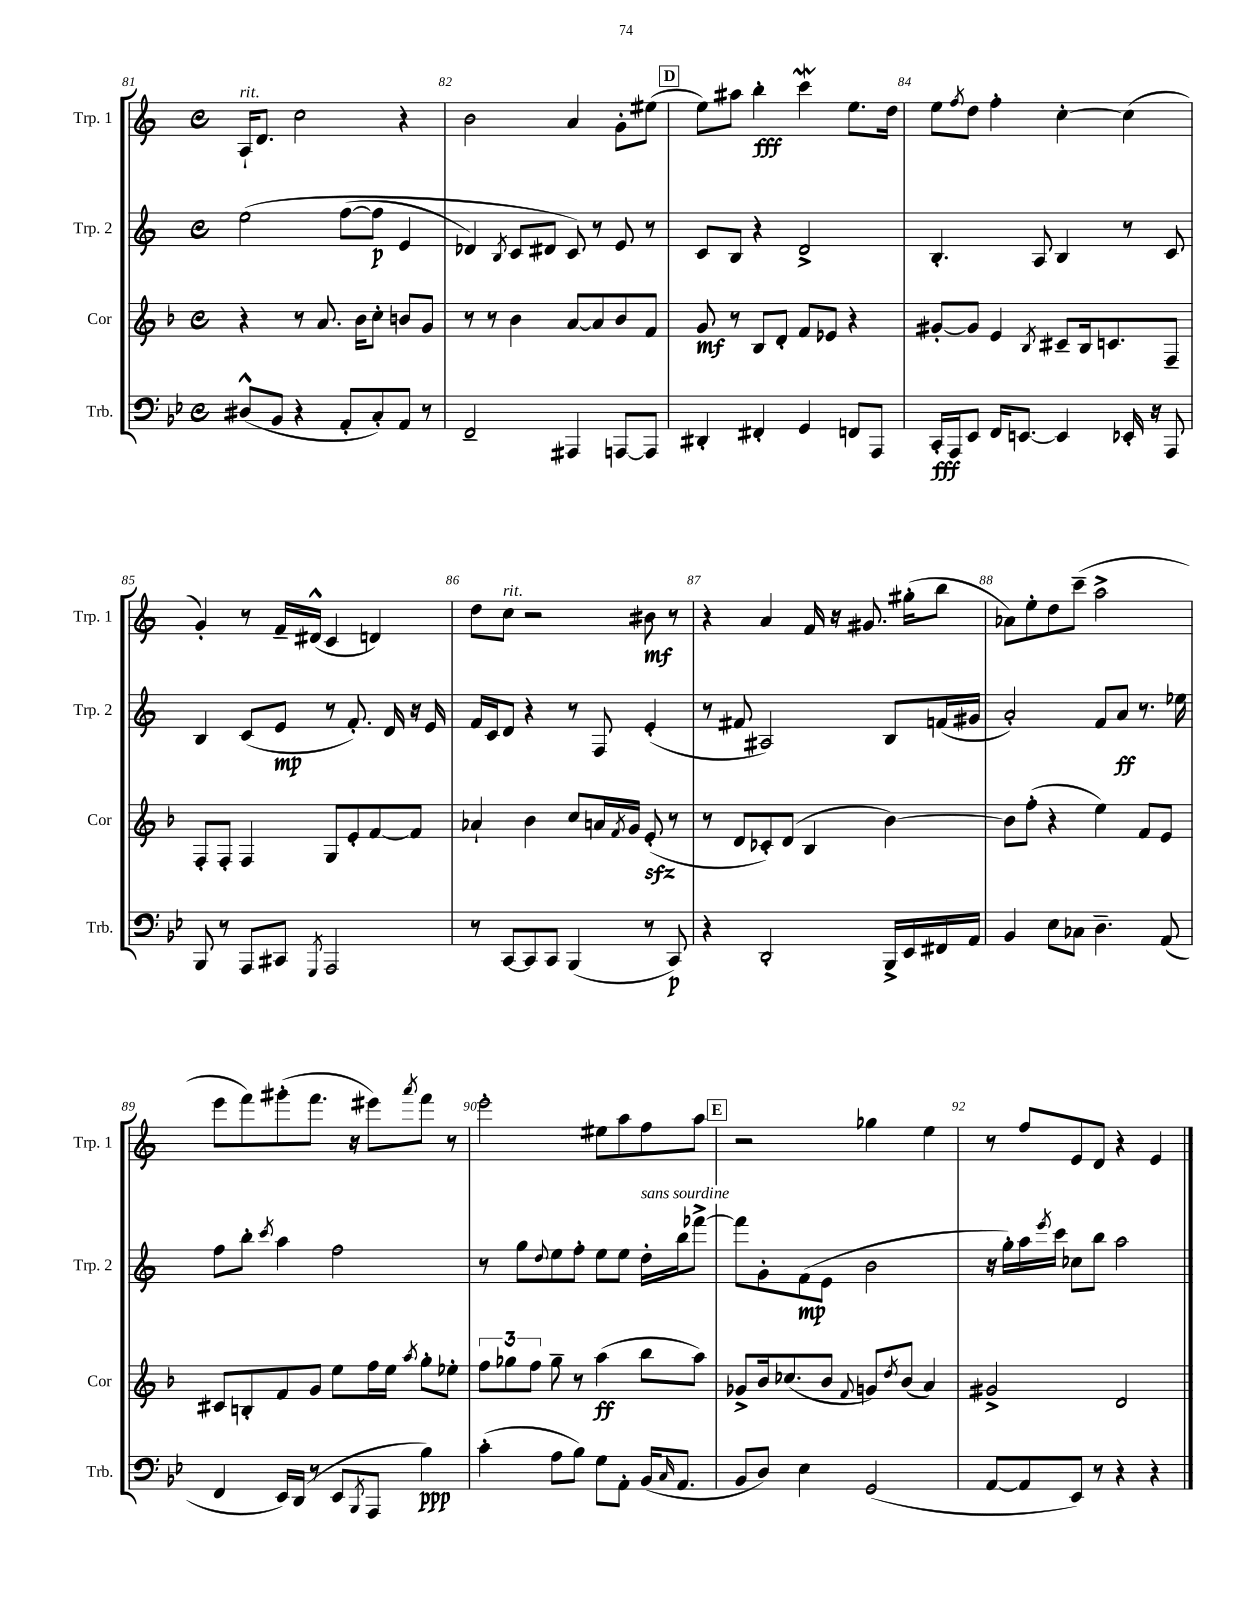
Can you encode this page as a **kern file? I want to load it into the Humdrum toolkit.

**kern	**dynam	**kern	**dynam	**kern	**dynam	**kern	**dynam
*part4	*part4	*part3	*part3	*part2	*part2	*part1	*part1
*staff4	*staff4	*staff3	*staff3	*staff2	*staff2	*staff1	*staff1
*I"Trb.	*	*I"Cor	*	*I"Trp. 2	*	*I"Trp. 1	*
*I'Trb.	*	*I'Cor	*	*I'Trp. 2	*	*I'Trp. 1	*
*clefF4	*	*clefG2	*	*clefG2	*	*clefG2	*
*k[b-e-]	*	*k[b-]	*	*k[]	*	*k[]	*
*M4/4	*	*M4/4	*	*M4/4	*	*M4/4	*
*met(c)	*	*met(c)	*	*met(c)	*	*met(c)	*
=81	=81	=81	=81	=81	=81	=81	=81
!	!	!	!	!	!	!LO:TX:a:i:t=rit.	!
(8D#X^^/L	.	4r	.	(2ee\	.	16A`/KL	.
.	.	.	.	.	.	8.d/J	.
8BB-/J	.	.	.	.	.	.	.
4r	.	8r	.	.	.	2cc\	.
.	.	8.a/	.	.	.	.	.
8AA'/L	.	.	.	([8ff\L	.	.	.
.	.	16b-\KL	.	.	.	.	.
8C'/)	.	8cc'\J	.	8ff\J]	p	.	.
8AA/J	.	8bn/L	.	4e/	.	4r	.
8r	.	8g/J	.	.	.	.	.
=82	=82	=82	=82	=82	=82	=82	=82
2FF~/	.	8r	.	4d-X/)	.	2b\	.
.	.	8r	.	.	.	.	.
.	.	.	.	8qB/	.	.	.
.	.	4b-\	.	8c/L	.	.	.
.	.	.	.	8d#X/J	.	.	.
4AAA#X/	.	[8a/L	.	8c/)	.	4a/	.
.	.	8a/]	.	8r	.	.	.
[8AAAn/L	.	8b-/	.	8e/	.	8g'\L	.
8AAA/J]	.	8f/J	.	8r	.	(8ee#X\J	.
!!LO:REH:place=s1:t=D
=83	=83	=83	=83	=83	=83	=83	=83
4DD#X'/	.	8g/	mf	8c/L	.	8ee\L)	.
.	.	8r	.	8B/J	.	8aa#X\J	.
4FF#X'/	.	8B-/L	.	4r	.	4bb'\	fff
.	.	8d'/J	.	.	.	.	.
4GG/	.	8f/L	.	2d^/	.	4cccw\	.
.	.	8e-X/J	.	.	.	.	.
8FFn/L	.	4r	.	.	.	8.ee\L	.
8AAA/J	.	.	.	.	.	.	.
.	.	.	.	.	.	16dd\Jk	.
=84	=84	=84	=84	=84	=84	=84	=84
16CC'/LL	fff	[8g#X'/L	.	4.B'/	.	8ee\L	.
16AAA/J	.	.	.	.	.	.	.
.	.	.	.	.	.	8qff/	.
8EE-/J	.	8g#/J]	.	.	.	8dd\J	.
16FF/KL	.	4e/	.	.	.	4ff'\	.
[8.EEn/J	.	.	.	.	.	.	.
.	.	.	.	8A/	.	.	.
.	.	8qB-/	.	.	.	.	.
4EE/]	.	8c#X~/L	.	4B/	.	[4cc'\	.
.	.	16B-/k	.	.	.	.	.
.	.	8.cn/	.	.	.	.	.
16EE-X'/	.	.	.	8r	.	(4cc\]	.
16r	.	.	.	.	.	.	.
8AAA/	.	8F~/J	.	8c/	.	.	.
!!LO:LB:g=z
=85	=85	=85	=85	=85	=85	=85	=85
8BBB-/	.	8F'/L	.	4B/	.	4g'/)	.
8r	.	8F'/J	.	.	.	.	.
8AAA/L	.	4F/	.	(8c/L	.	8r	.
8CC#X/J	.	.	.	8e/J	mp	16f~/LL	.
.	.	.	.	.	.	(16d#X^^/JJ	.
8qGGG/	.	.	.	.	.	.	.
2AAA/	.	8G/L	.	8r	.	4c/	.
.	.	8e'/	.	8.f'/)	.	.	.
.	.	[8f/	.	.	.	4dn/)	.
.	.	.	.	16d/	.	.	.
.	.	8f/J]	.	16r	.	.	.
.	.	.	.	16e/	.	.	.
=86	=86	=86	=86	=86	=86	=86	=86
8r	.	4a-X`/	.	16f/LL	.	8dd\L	.
.	.	.	.	16c/J	.	.	.
!	!	!	!	!	!	!LO:TX:a:i:t=rit.	!
[8CC/L	.	.	.	8d/J	.	8cc\J	.
8CC/]	.	4b-\	.	4r	.	2r	.
8CC/J	.	.	.	.	.	.	.
(4BBB-/	.	8cc/L	.	8r	.	.	.
.	.	16an/L	.	8F/	.	.	.
.	.	8qf/	.	.	.	.	.
.	.	16g/JJ	.	.	.	.	.
8r	.	(8ezz'/	.	(4e'/	.	8b#X\	mf
8CC/)	p	8r	.	.	.	8r	.
=87	=87	=87	=87	=87	=87	=87	=87
4r	.	8r	.	8r	.	4r	.
.	.	8d/L	.	8f#X/	.	.	.
2DD'/	.	8c-X'/)	.	2A#X/)	.	4a/	.
.	.	(8d/J	.	.	.	.	.
.	.	4B-/	.	.	.	16f/	.
.	.	.	.	.	.	16r	.
.	.	.	.	.	.	8.g#X/	.
16BBB-^/LL	.	[4b-\)	.	8B/L	.	.	.
16EE-/	.	.	.	.	.	(16gg#X'\KL	.
16FF#X/	.	.	.	(16fn/L	.	8bb\J	.
16AA/JJ	.	.	.	16g#X/JJ	.	.	.
=88	=88	=88	=88	=88	=88	=88	=88
4BB-/	.	8b-\L]	.	2a'/)	.	8a-X\L)	.
.	.	(8ff'\J	.	.	.	8ee'\	.
8E-\L	.	4r	.	.	.	8dd\	.
8C-X\J	.	.	.	.	.	(8ccc~\J	.
4.D~\	.	4ee\)	.	8f/L	.	2aa^\	.
.	.	.	.	8a/J	ff	.	.
.	.	8f/L	.	8.r	.	.	.
(8AA/	.	8e/J	.	.	.	.	.
.	.	.	.	16ee-X\	.	.	.
!!LO:LB:g=z
=89	=89	=89	=89	=89	=89	=89	=89
4FF/	.	8c#X/L	.	8ff\L	.	8eee\L	.
.	.	8Bn'/	.	8bb'\J	.	8fff\)	.
.	.	.	.	8qccc/	.	.	.
16EE-/LL)	.	8f/	.	4aa\	.	(8ggg#X'\	.
(16DD/JJ	.	.	.	.	.	.	.
8r	.	8g/J	.	.	.	8.fff\J	.
8EE-/L	.	8ee\L	.	2ff\	.	.	.
.	.	.	.	.	.	16r	.
8qBBB-/	.	.	.	.	.	.	.
8AAA/J	.	16ff\L	.	.	.	8eee#X\L)	.
.	.	16ee\JJ	.	.	.	.	.
.	.	8qaa/	.	.	.	8qaaa/	.
4B-\)	ppp	8gg'\L	.	.	.	8fff\J	.
.	.	8ee-X'\J	.	.	.	8r	.
=90	=90	=90	=90	=90	=90	=90	=90
(4c'\	.	12ff\L	.	8r	.	2eee'\	.
.	.	12gg-X\	.	.	.	.	.
.	.	.	.	8gg\L	.	.	.
.	.	12ff\J	.	.	.	.	.
.	.	.	.	8qqdd/	.	.	.
8A\L	.	8gg-~\	.	8ee\	.	.	.
8B-\J)	.	8r	.	8ff'\J	.	.	.
8G\L	.	(4aa\	ff	8ee\L	.	8ee#X\L	.
8AA'\J	.	.	.	8ee\J	.	8aa\	.
!	!	!	!	!LO:TX:a:i:t=sans sourdine	!	!	!
(16BB-/KL	.	8bb-\L	.	16dd'\LL	.	8ff\	.
16qqC/	.	.	.	.	.	.	.
8.AA/J	.	.	.	16bb\J	.	.	.
.	.	8aa\J)	.	[8fff-X^\J	.	8aa\J	.
!!LO:REH:place=s1:t=E
=91	=91	=91	=91	=91	=91	=91	=91
8BB-/L	.	8g-X^/L	.	8fff-\L]	.	2r	.
8D/J)	.	16b-/k	.	8g'\	.	.	.
.	.	(8.cc-X/	.	.	.	.	.
4E-\	.	.	.	(8f\	mp	.	.
.	.	8b-/J	.	8e\J	.	.	.
.	.	8qqf/	.	.	.	.	.
(2GG/	.	8gn/L)	.	2b\	.	4gg-X\	.
.	.	8qdd/	.	.	.	.	.
.	.	(8b-/J	.	.	.	.	.
.	.	4a/)	.	.	.	4ee\	.
=92	=92	=92	=92	=92	=92	=92	=92
[8AA/L	.	2g#X^/	.	16r	.	8r	.
.	.	.	.	16gg'\LL)	.	.	.
8AA/]	.	.	.	16aa\	.	8ff/L	.
.	.	.	.	8qeee/	.	.	.
.	.	.	.	16ccc\JJ	.	.	.
8EE-/J)	.	.	.	8cc-X\L	.	8e/	.
8r	.	.	.	8bb\J	.	8d/J	.
4r	.	2d/	.	2aa\	.	4r	.
4r	.	.	.	.	.	4e/	.
==	==	==	==	==	==	==	==
*-	*-	*-	*-	*-	*-	*-	*-
